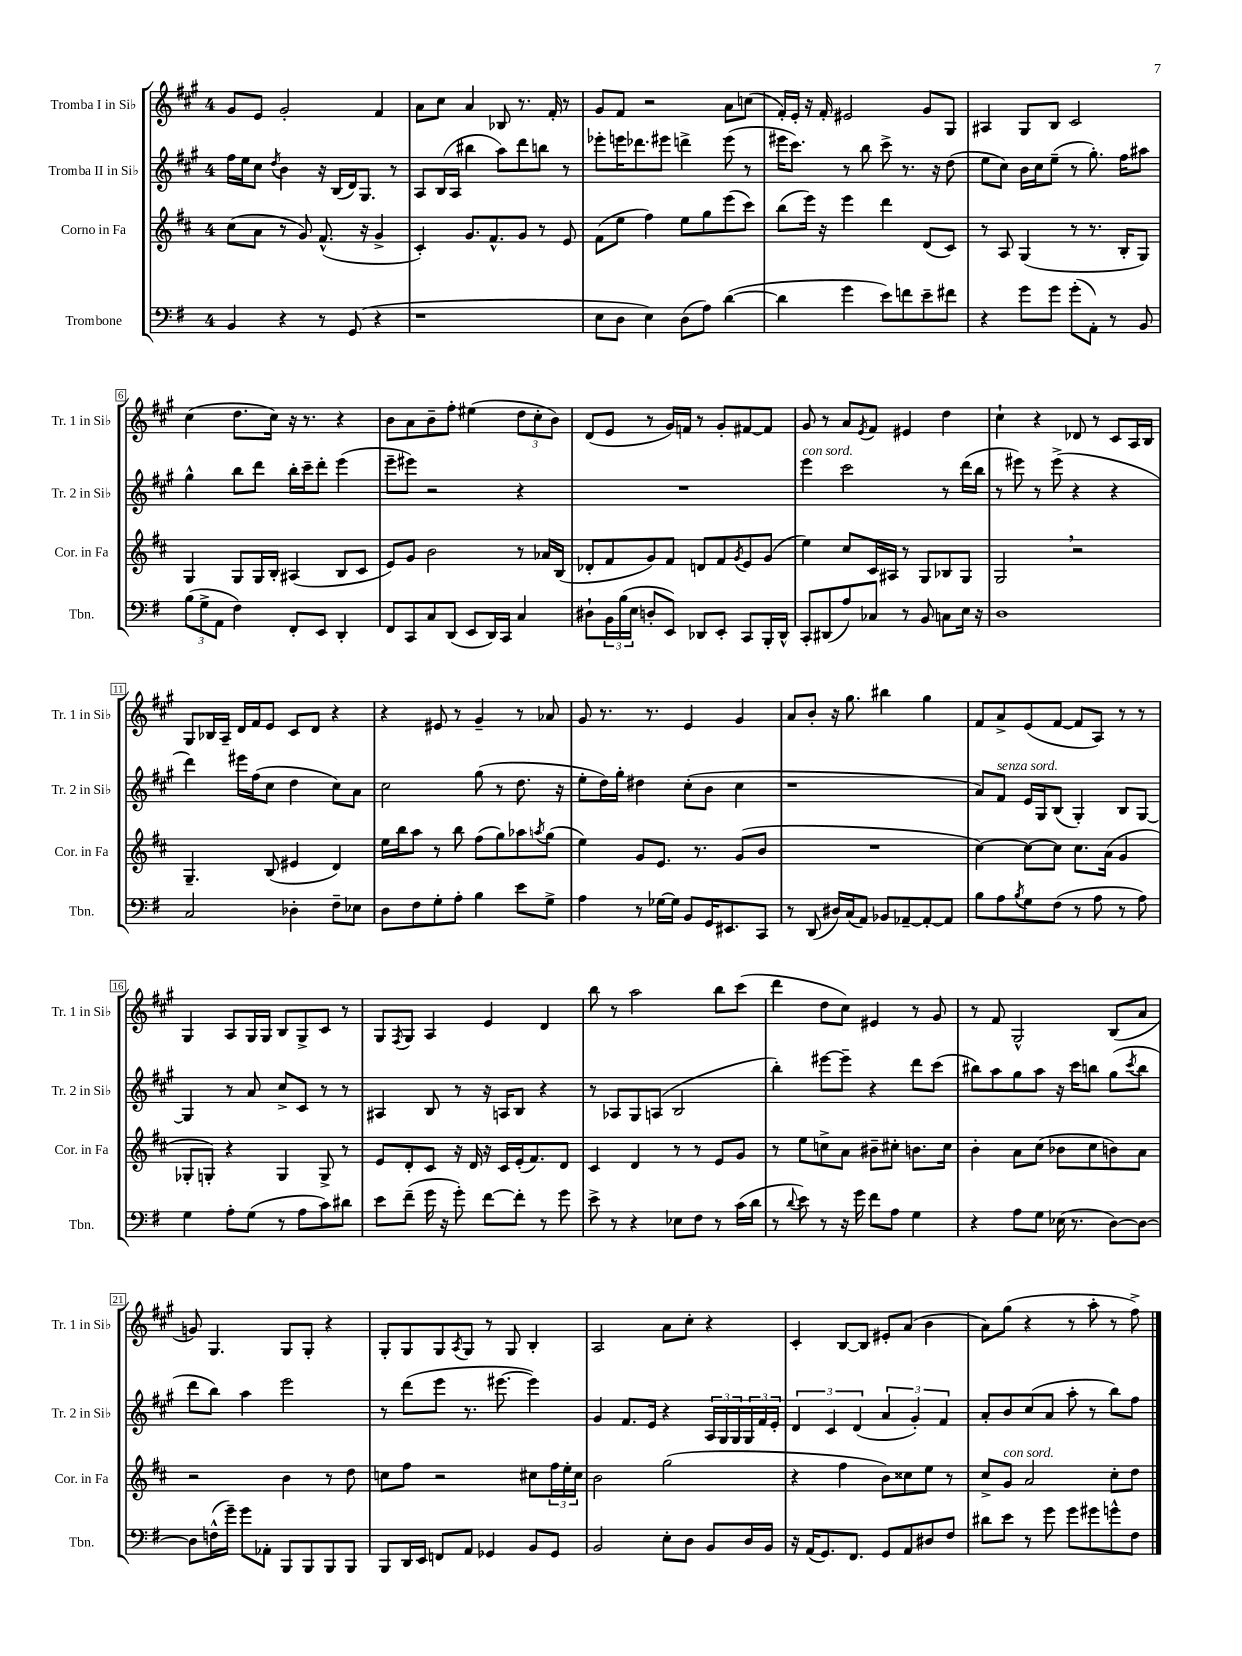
<<
\new StaffGroup <<
\new Staff = "s0" \with { instrumentName = "Tromba I in Sib" shortInstrumentName = "Tr. 1 in Sib" } {
    \clef treble \key a \major \once \override Staff.TimeSignature.style = #'single-digit \time 4/4
    gis'8 e'8 gis'2-. fis'4 |
    a'8 cis''8 a'4 bes8 r8. fis'16-. r8 |
    gis'8 fis'8 r2 a'8 c''8( |
    fis'16-.) e'16-. r16 fis'16-. eis'2 gis'8 gis8 |
    ais4 gis8 b8 cis'2 |
    cis''4( d''8. cis''16) r16 r8. r4 |
    b'8 a'8 b'8-- fis''8-. eis''4( \tuplet 3/2 { d''8 cis''8-. b'8) } |
    d'8( e'8 r8 gis'16) f'16 r8 gis'8-. fis'8~ fis'8 |
    gis'8 r8 a'8 \acciaccatura { e'8 } fis'8 eis'4 d''4 |
    cis''4-! r4 des'8 r8 cis'8 a16 b16 |
    gis8 bes16 a16-- d'16 fis'16 e'8 cis'8 d'8 r4 |
    r4 eis'8 r8 gis'4-- r8 aes'8 |
    gis'8 r8. r8. e'4 gis'4 |
    a'8 b'8-. r16 gis''8. bis''4 gis''4 |
    fis'8 a'8-> e'8( fis'8~ fis'8 a8) r8 r8 |
    gis4 a8 gis16 gis16 b8 gis8-> cis'8 r8 |
    gis8 \acciaccatura { fis8 } gis8 a4 e'4 d'4 |
    b''8 r8 a''2 b''8 cis'''8( |
    d'''4 d''8 cis''8) eis'4 r8 gis'8 |
    r8 fis'8 gis2-^ b8( a'8 |
    g'8) gis4. gis8 gis8-. r4 |
    gis8-. gis8 gis8 \acciaccatura { a8 } gis8 r8 gis8 b4-. |
    a2 a'8 cis''8-. r4 |
    cis'4-. b8~ b8 eis'8-. a'8( b'4 |
    a'8) gis''8( r4 r8 a''8-. r8 fis''8->) \bar "|." |
}
\new Staff = "s1" \with { instrumentName = "Tromba II in Sib" shortInstrumentName = "Tr. 2 in Sib" } {
    \clef treble \key a \major \once \override Staff.TimeSignature.style = #'single-digit \time 4/4
    fis''16 e''16 cis''8 \acciaccatura { d''8 } b'4 r16 b16( d'16) gis8. r8 |
    a8 b16( a16 bis''4 a''8) d'''8 b''8 r8 |
    ees'''8-. e'''16 des'''8. eis'''8 d'''4-> eis'''8( r8 |
    eis'''16 cis'''8.) r8 b''8 cis'''8-> r8. r16 d''8( |
    e''8 cis''8) b'16 cis''16 e''8--( r8 gis''8.-.) fis''16 ais''8 |
    gis''4-^ b''8 d'''8 b''16-. cis'''16-- d'''8-. e'''4( |
    e'''8-- eis'''8) r2 r4 |
    R1 |
    e'''4^\markup { \italic "con sord." } cis'''2 r8 d'''16( b''16 |
    r8 eis'''8) r8 eis'''8->( r4 r4 |
    d'''4) eis'''16 fis''16( cis''8 d''4 cis''8) a'8 |
    cis''2 gis''8( r8 d''8. r16 |
    e''8-. d''16) gis''16-. dis''4 cis''8-.( b'8 cis''4 |
    r1 |
    a'8) fis'8^\markup { \italic "senza sord." } e'16 gis16 b8( gis4-.) b8 gis8~ |
    gis4 r8 a'8 cis''8-> cis'8 r8 r8 |
    ais4 b8 r8 r16 a16 b8 r4 |
    r8 aes8 gis8 a8( b2 |
    b''4-.) eis'''8~ eis'''8-- r4 d'''8 cis'''8( |
    bis''8) a''8 gis''8 a''8 r16 cis'''16 b''8 gis''8( \acciaccatura { cis'''8 } b''8 |
    d'''8 b''8) a''4 e'''2 |
    r8 d'''8( e'''8 r8. eis'''8.~ eis'''4) |
    gis'4 fis'8. e'16 r4 \tuplet 3/2 { a16 gis16 gis16 } \tuplet 3/2 { gis16 fis'16 e'16-. } |
    \tuplet 3/2 { d'4 cis'4 d'4( } \tuplet 3/2 { a'4 gis'4-.) fis'4 } |
    a'8-. b'8 cis''8( a'8 a''8-. r8 b''8) fis''8 \bar "|." |
}
\new Staff = "s2" \with { instrumentName = "Corno in Fa" shortInstrumentName = "Cor. in Fa" } {
    \clef treble \key d \major \once \override Staff.TimeSignature.style = #'single-digit \time 4/4
    cis''8( a'8 r8 g'8) fis'8.-^( r16 g'4-> |
    cis'4-.) g'8. fis'8.-^ g'8 r8 e'8 |
    fis'8( e''8 fis''4) e''8 g''8 e'''8( cis'''8) |
    b''8( e'''16) r16 e'''4 d'''4 d'8( cis'8) |
    r8 a8 g4( r8 r8. b16-. g8) |
    g4 g8 g16 b16-. ais4( b8 cis'8 |
    e'8) g'8 b'2 r8 aes'16 b16( |
    des'8-. fis'8 g'8) fis'8 d'8 fis'8 \acciaccatura { g'8 } e'8 g'8( |
    e''4) cis''8 cis'16 ais16 r8 g8 bes8 g8 |
    g2 \breathe r2 |
    g4.-- b8( eis'4 d'4) |
    e''16 b''16 a''8 r8 b''8 fis''8( g''8) aes''8 \acciaccatura { a''8 } g''8( |
    e''4) g'8 e'8. r8. g'8( b'8 |
    R1 |
    cis''4~) cis''8~ cis''8 cis''8. a'16( g'4 |
    ges8-. g8-.) r4 g4 g8-> r8 |
    e'8 d'8-. cis'8 r16 d'16 r16 cis'16 e'16-.( fis'8.) d'8 |
    cis'4 d'4 r8 r8 e'8 g'8 |
    r8 e''8 c''8-> a'8 bis'8-- cis''8-. b'8. cis''16 |
    b'4-. a'8 cis''8( bes'8 cis''8 b'8) a'8 |
    r2 b'4 r8 d''8 |
    c''8 fis''8 r2 cis''8 \tuplet 3/2 { fis''16 e''16-. cis''16 } |
    b'2 g''2( |
    r4 fis''4 b'8) cisis''8 e''8 r8 |
    cis''8-> g'8^\markup { \italic "con sord." } a'2 cis''8-. d''8 \bar "|." |
}
\new Staff = "s3" \with { instrumentName = "Trombone" shortInstrumentName = "Tbn." } {
    \clef bass \key g \major \once \override Staff.TimeSignature.style = #'single-digit \time 4/4
    b,4 r4 r8 g,8( r4 |
    r1 |
    e8 d8 e4) d8( a8) d'4~( |
    d'4 g'4 e'8) f'8 e'8-- fis'8 |
    r4 g'8 g'8 g'8-.( a,8-.) r8 b,8 |
    \tuplet 3/2 { b8( g8-> a,8 } fis4) fis,8-. e,8 d,4-. |
    fis,8 c,8 c8 d,8( e,8 d,16) c,16 c4 |
    dis8-! \tuplet 3/2 { b,16 b16( e16 } d8-. e,8) des,8 e,8-. c,8 b,,16-. des,16-^ |
    c,8-. dis,8( a8) ces8 r8 b,8 c8 e16 r16 |
    d1 |
    c2 des4-. fis8-- ees8 |
    d8 fis8 g8-. a8-. b4 e'8 g8-> |
    a4 r8 ges16~ ges16 b,8 g,16 eis,8. c,8 |
    r8 d,8( dis16) c16( a,8) bes,8 aes,8~-- aes,8~-. aes,8 |
    b8 a8 \acciaccatura { b8 } g8 fis8( r8 a8 r8 a8) |
    g4 a8-. g8( r8 a8 c'8) dis'8 |
    e'8 fis'8--( g'16 r16 g'8-.) fis'8~ fis'8-. r8 g'8 |
    e'8-> r8 r4 ees8 fis8 r8 c'16( d'16 |
    r8 \appoggiatura { d'8 } e'8) r8 r16 g'16 fis'8 a8 g4 |
    r4 a8 g8 ees16( r8. d8~) d8~ |
    d8 f16-^( g'16--) g'8 aes,8-. b,,8 b,,8 b,,8 b,,8 |
    b,,8 d,16 e,16 f,8 a,8 ges,4 b,8 ges,8 |
    b,2 e8-. d8 b,8 d16 b,16 |
    r16 a,16( g,8.) fis,8. g,8 a,8 dis8 fis8 |
    dis'8 e'8 r8 g'8 g'8 gis'8 g'8-^ fis8 \bar "|." |
}
>>
>>
\layout { \context { \Score \override BarNumber.stencil = #(make-stencil-boxer 0.1 0.3 ly:text-interface::print) } }
